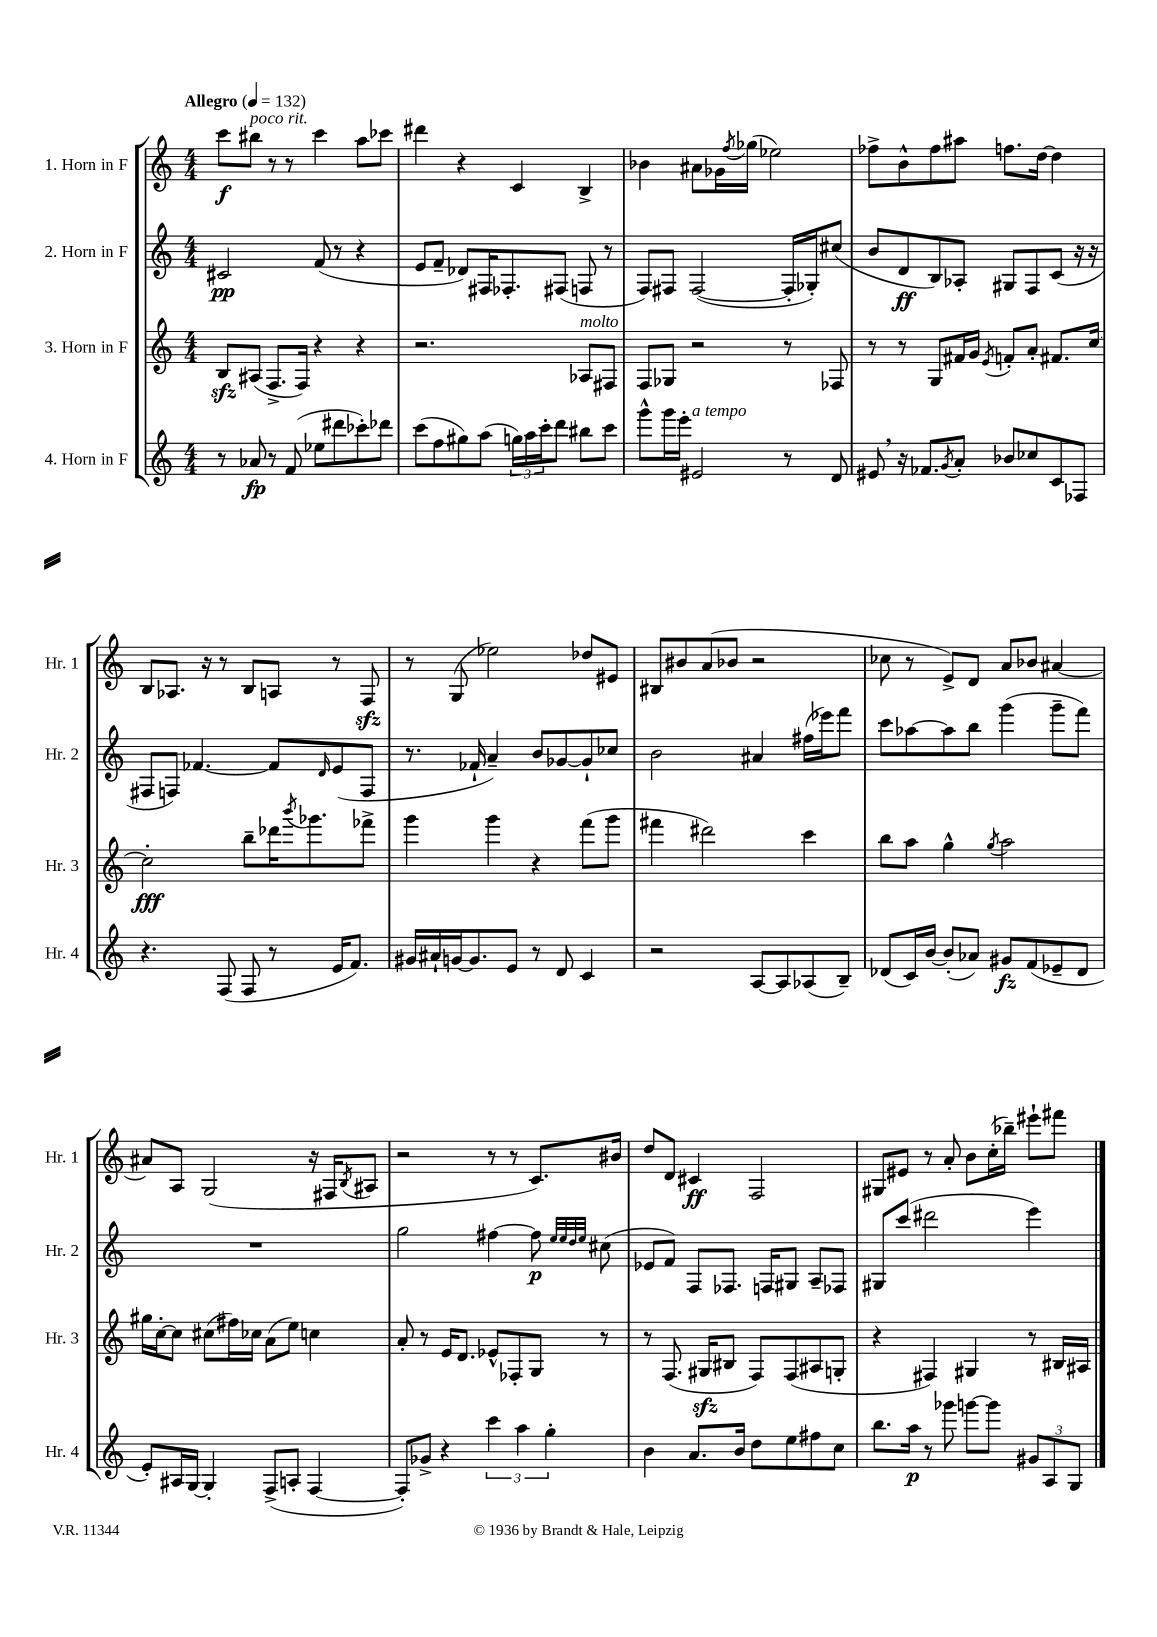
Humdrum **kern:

**kern	**kern	**kern	**kern
*staff4	*staff3	*staff2	*staff1
*clefG2	*clefG2	*clefG2	*clefG2
*k[]	*k[]	*k[]	*k[]
*M4/4	*M4/4	*M4/4	*M4/4
*MM132	*MM132	*MM132	*MM132
8r	8B	2c#	8ccc
8a-	(8A#	.	8bb#
8r	8.F^	.	8r
(8f	.	.	8r
.	16F)	.	.
8ee-	4r	(8f	4ccc
8ddd#	.	8r	.
8ccc-')	4r	4r	8aa
8ddd-	.	.	8ccc-
=	=	=	=
(8ccc	2.r	8e	4ddd#
8ff	.	8f~	.
8gg#)	.	8d-)	4r
(8aa	.	16F#	.
.	.	8.F-'	.
24gg)	.	.	4c
24aa	.	.	.
24ccc'	.	.	.
8ddd	.	(8F#	.
8bb#	8A-	8F	4B^
8ccc	8F#	8r	.
=	=	=	=
8ggg^^	8F	8F)	4b-
16ggg	8G-	8F#	.
16eee'	.	.	.
2e#	2r	([2F#	8a#
.	.	.	16g-
.	.	.	8qff
.	.	.	(16gg-
.	.	.	2ee-)
8r	8r	16F#']	.
.	.	16G-')	.
8d	8F-	(8cc#	.
=	=	=	=
8e#	8r	8b	8ff-^
16r	8r	8d	8b^^
8.f-	.	.	.
.	8G	8B)	8ff-
8qg	.	.	.
8a'	16f#	8A-'	8aa#
.	16g	.	.
.	8qe	.	.
8b-	8f'	8G#	8.ff
8cc-	8a'	8F	.
.	.	.	[16dd
8c	8.f#	(8c	4dd]
8F-	.	16r	.
.	[16cc	16r	.
=	=	=	=
4.r	2cc']	8F#	8B
.	.	8F)	8.A-
.	.	[4.f-	.
.	.	.	16r
(8F	.	.	8r
8F	8bb~	.	8B
8r	16ddd-	8f-]	8A
.	8qbbb	.	.
.	8.ggg-	.	.
.	.	16qqd	.
16e	.	(8e	8r
8.f)	.	.	.
.	8fff-^	8F	8F
=	=	=	=
16g#	4ggg	8.r	8r
16a#`	.	.	.
[16g	.	.	(8G
8.g]	.	16f-`	.
.	4ggg	4a~)	2ee-)
8e	.	.	.
8r	4r	8b	.
8d	.	[8g-	.
4c	(8fff	8g-`]	8dd-
.	8ggg	8cc-	8e#
=	=	=	=
2r	4fff#	2b	8B#
.	.	.	8b#
.	2ddd#)	.	(8a
.	.	.	8b-
[8A	.	4a#	2r
8A]	.	.	.
(8A-	4ccc	(16ff#	.
.	.	16eee-)	.
8B~)	.	8fff	.
=	=	=	=
(8d-	8bb	8ccc	8cc-
16c)	8aa	[8aa-	8r
[16b	.	.	.
(8b']	4gg^^	8aa-]	8e^)
8a-)	.	8bb	8d
.	8qgg	.	.
8g#	2aa	(4ggg	8a
(8f	.	.	8b-
8e-~	.	8ggg~	[4a#
8d-	.	8fff)	.
=	=	=	=
8e')	16gg#	1r	8a#]
.	[16cc'	.	.
16A#	8cc]	.	8A
[16G	.	.	.
4G']	(8cc#	.	(2G
.	16ff#)	.	.
.	16cc-	.	.
(8F^	(8a	.	.
8A'	8ee)	.	.
[4F	4cc	.	16r
.	.	.	16F#
.	.	.	8qB
.	.	.	8A#
=	=	=	=
8F'])	8a'	2gg	2r
8g-^	8r	.	.
4r	16e	.	.
.	8.d	.	.
6ccc	8e-^^	[4ff#	8r
.	8F-'	.	8r
6aa	.	.	.
.	8G	8ff#]	8.c)
6gg'	.	.	.
.	.	32qqee	.
.	.	32qqee	.
.	.	32qqdd	.
.	.	32qqee	.
.	8r	(8cc#	.
.	.	.	16b#
=	=	=	=
4b	8r	8e-	8dd
.	(8.F	8f)	8d
8.a	.	8F	4c#
.	16G#	.	.
.	8B#	8.F-	.
16b	.	.	.
8dd	8F)	.	2F
.	.	16F	.
8ee	(8F	8G#	.
8ff#	8A#	8A~	.
8cc	8G'	8F-	.
=	=	=	=
8.bb	4r	8G#	8G#
.	.	(8ccc	8e#
16aa	.	.	.
8r	4F#)	2ddd#	8r
8ggg-	.	.	8a'
[8ggg	4G#	.	8b
8ggg]	.	.	(16cc'
.	.	.	16bb-~)
12g#	8r	4eee)	8eee#`
12A	.	.	.
.	16B#	.	8fff#
12G	.	.	.
.	16A#	.	.
==	==	==	==
*-	*-	*-	*-
